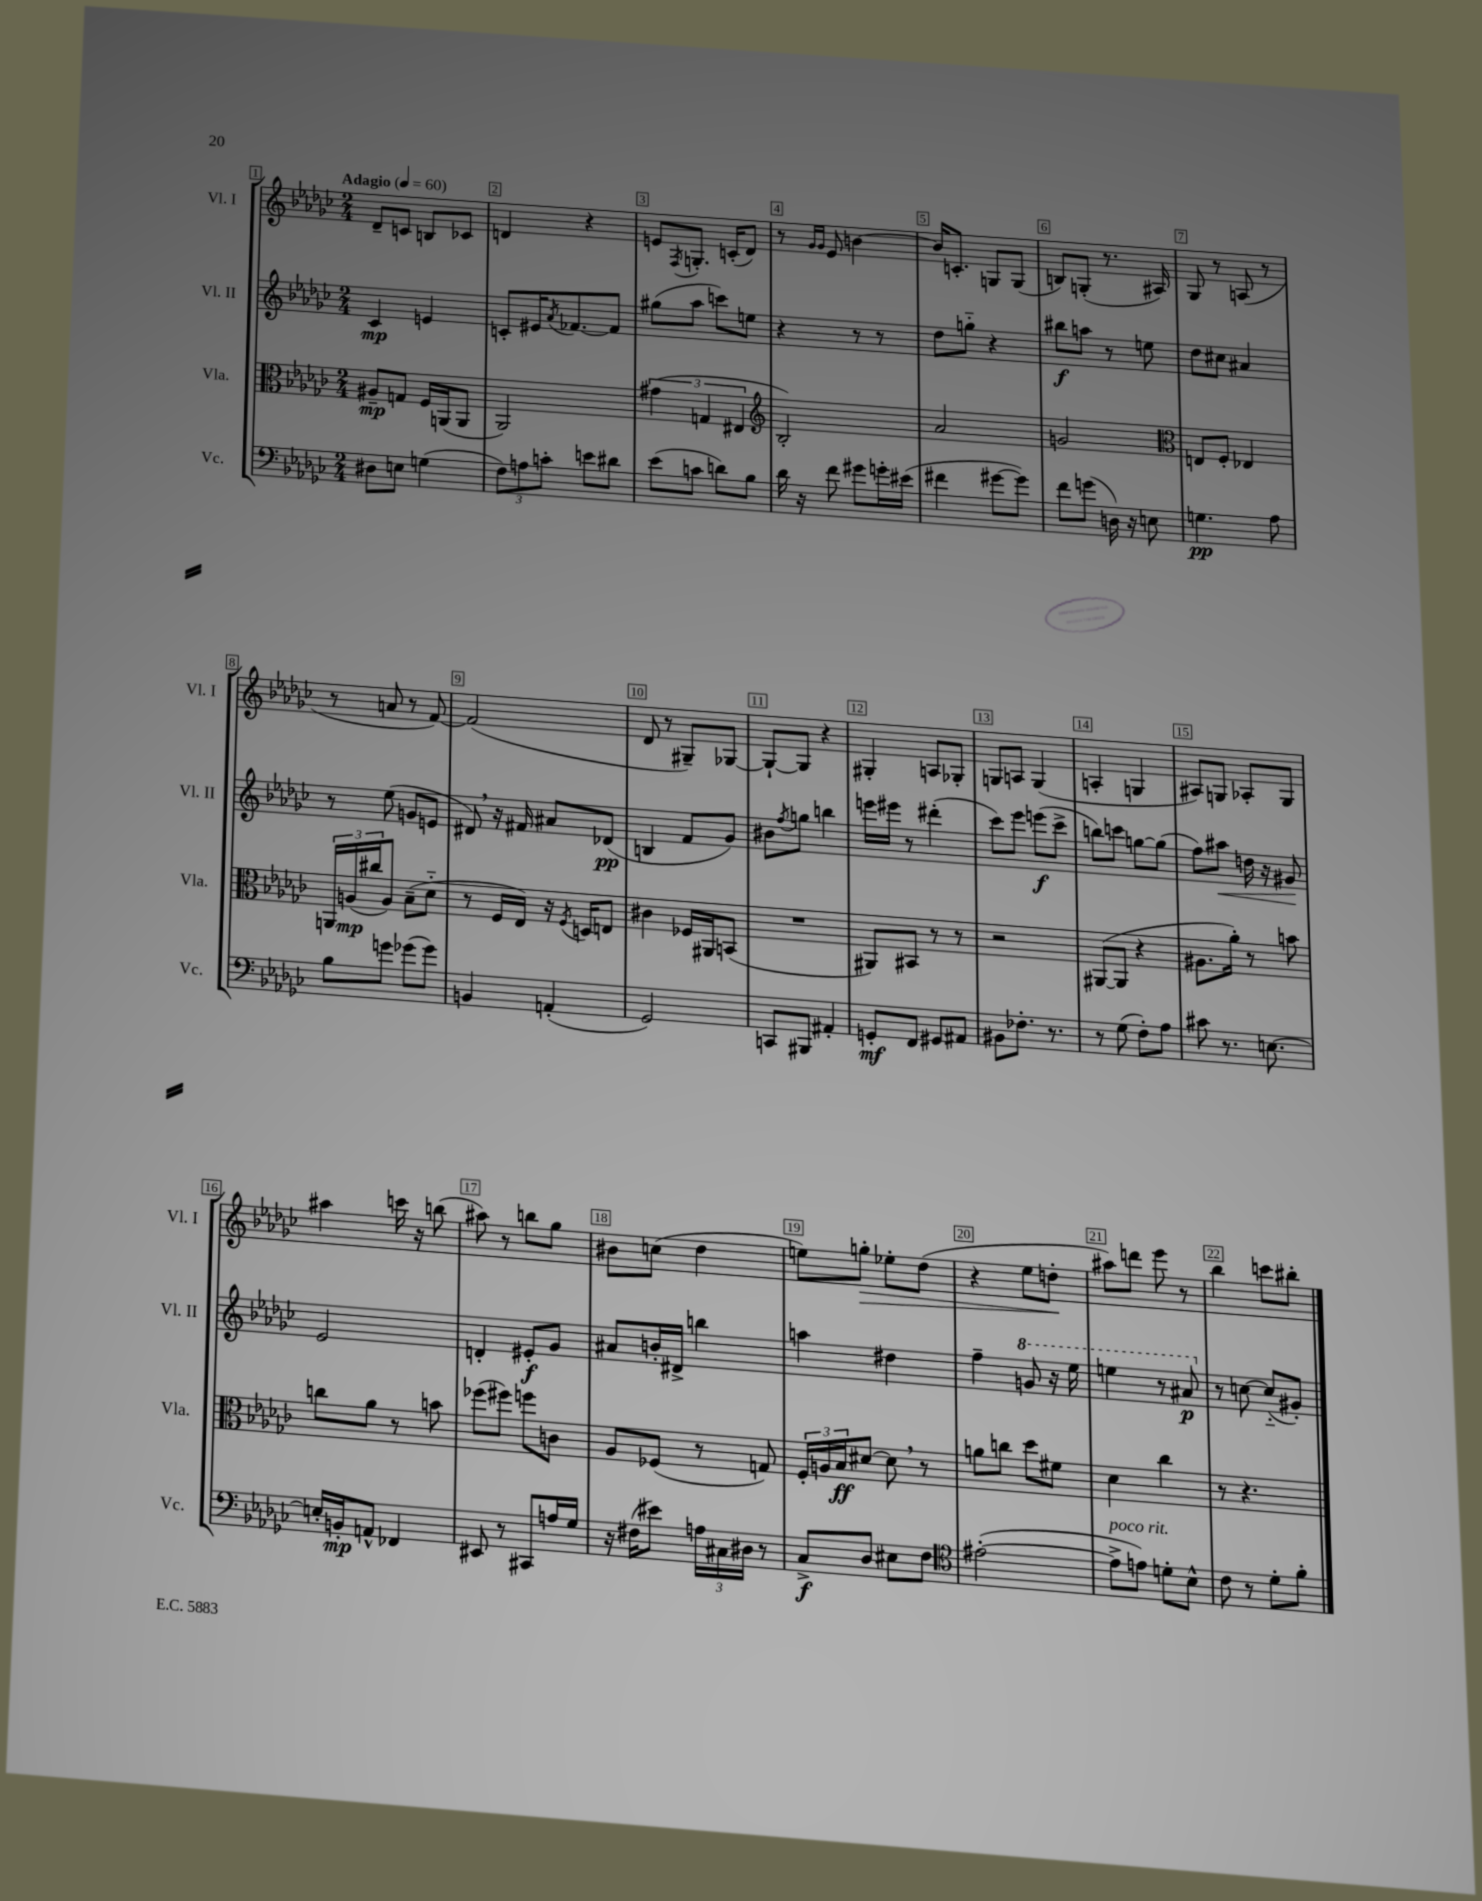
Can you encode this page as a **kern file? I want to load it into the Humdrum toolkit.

**kern	**kern	**kern	**kern
*staff4	*staff3	*staff2	*staff1
*clefF4	*clefC3	*clefG2	*clefG2
*k[b-e-a-d-g-c-]	*k[b-e-a-d-g-c-]	*k[b-e-a-d-g-c-]	*k[b-e-a-d-g-c-]
*M2/4	*M2/4	*M2/4	*M2/4
*MM60	*MM60	*MM60	*MM60
8D#	8A#~	4c-	8d-~
8E	8G	.	8c
(4G	16F	4e	8B
.	(16AA	.	.
.	8AA	.	8c-
=	=	=	=
12F)	2AA-)	8c'	4d
12A	.	.	.
.	.	16e#	.
12c'	.	.	.
.	.	8qa-	.
.	.	[8.f-	.
8e	.	.	4r
8d#	.	8f-]	.
=	=	=	=
(8e-	(6g#	(8gg#	8e
.	.	.	8qF
8c	.	8aa-	8.G'
.	6G	.	.
8d)	.	8ccc)	.
.	.	.	(16c'
.	6E#	.	.
8B-	.	8ee	8d-)
=	=	=	=
*	*clefG2	*	*
16d-	2B-')	4r	8r
16r	.	.	.
.	.	.	16qqg-
.	.	.	16qqg-
8f	.	.	8e-
8g#	.	8r	[4b
16g'	.	8r	.
(16e#	.	.	.
=	=	=	=
4f#	2a-	8dd-	16b]
.	.	.	8.c'
.	.	8gg'~	.
[8g#	.	4r	8G
8g#])	.	.	(8G
=	=	=	=
8f	2g	8bb#	8B)
(8g	.	8aa	(8G'
16D)	.	8r	8.r
16r	.	.	.
8E	.	8ee	.
.	.	.	16A#)
=	=	=	=
*	*clefC3	*	*
4.G	8E	8dd-	8G-
.	8F'	8cc#	8r
.	4E-	4a#	(8A
8A-	.	.	8r
=	=	=	=
8B-	24AA	8r	8r
.	(24A	.	.
.	24cc#	.	.
8g	8A)	(8ee-	8a
(8g-	(8B-~	8g	8r
8g-)	8d-'~	8e	[8f)
=	=	=	=
4BB	8r	8d#)	(2f]
.	16F	16r	.
.	16E-)	16f#	.
(4AA'	16r	8a#	.
.	8qF	.	.
.	16D	.	.
.	8E	(8d-	.
=	=	=	=
2GG-)	4c#	4B	8d-
.	.	.	8r
.	16F-	8f	8G#~)
.	16AA#	.	.
.	(8BB	8g-)	[8G-
=	=	=	=
8CC	2r	8b#	8G-`_
.	.	8qff	.
8BBB#	.	8gg	8G-]
4AA#'	.	4bb	4r
=	=	=	=
8GG'	8AA#)	16eee	4G#'
.	.	16eee#	.
8FF	8BB#	8r	.
8GG#	8r	(4ddd#'	8A
8AA#	8r	.	8G-'
=	=	=	=
8BB#	2r	8ccc-)	8G
8.F-'	.	8eee-	8A
.	.	(8eee	(4G
8.r	.	.	.
.	.	8ccc-^	.
=	=	=	=
8r	([8AA#	8bb)	4A'
(8G-	8AA#]	8ccc	.
8F')	4r	[8gg	4G
8A-	.	(8gg]	.
=	=	=	=
8c#	8.A#	8ff)	8A#)
8.r	.	8aa#	8G
.	16a-')	.	.
.	8r	16dd	8A-'
[8.E	.	16r	.
.	8b	8g#	8G
=	=	=	=
16E']	8cc	2e-	4aa#
16BB'	.	.	.
8AA^^	8a-	.	.
4FF-	8r	.	16ccc
.	.	.	16r
.	8b	.	(8bb
=	=	=	=
8EE#	(8ff-	4d'	8aa#)
8r	8ff#)	.	8r
8CC#	8ff	8e#'	8bb
16A	8c	8g-	8gg-
16G-	.	.	.
=	=	=	=
16r	8A-	8a#	8b#
(16F#	.	.	.
8e#)	(8F-	16b'	(8cc
.	.	16d#^	.
24A	8r	4bb	4dd-
24C#	.	.	.
24D#	.	.	.
8r	8G)	.	.
=	=	=	=
8C-^	24F'	4aa	8ee)
.	24A	.	.
.	24B-	.	.
8D-	[8d#	.	8gg'
8E#	8d#]	4dd#	8ee-'
8F	8r	.	(8dd-
=	=	=	=
*clefC4	*	*	*
([2e#'	8a	4ff~	4r
.	8cc	.	.
.	8dd-	8gg	8ee-
.	8f#	16r	8dd'
.	.	16eee-	.
=	=	=	=
8e#^]	4d-	4eee	8aa#)
8e)	.	.	8ddd
8d'	4cc-	8r	8eee-
8B-^^	.	8aa#	8r
=	=	=	=
8c-	8r	8r	4bb-
8r	4.r	[8cc	.
8d-'	.	(8cc'~]	8ccc
8f'	.	8g#')	8bb#'
==	==	==	==
*-	*-	*-	*-
